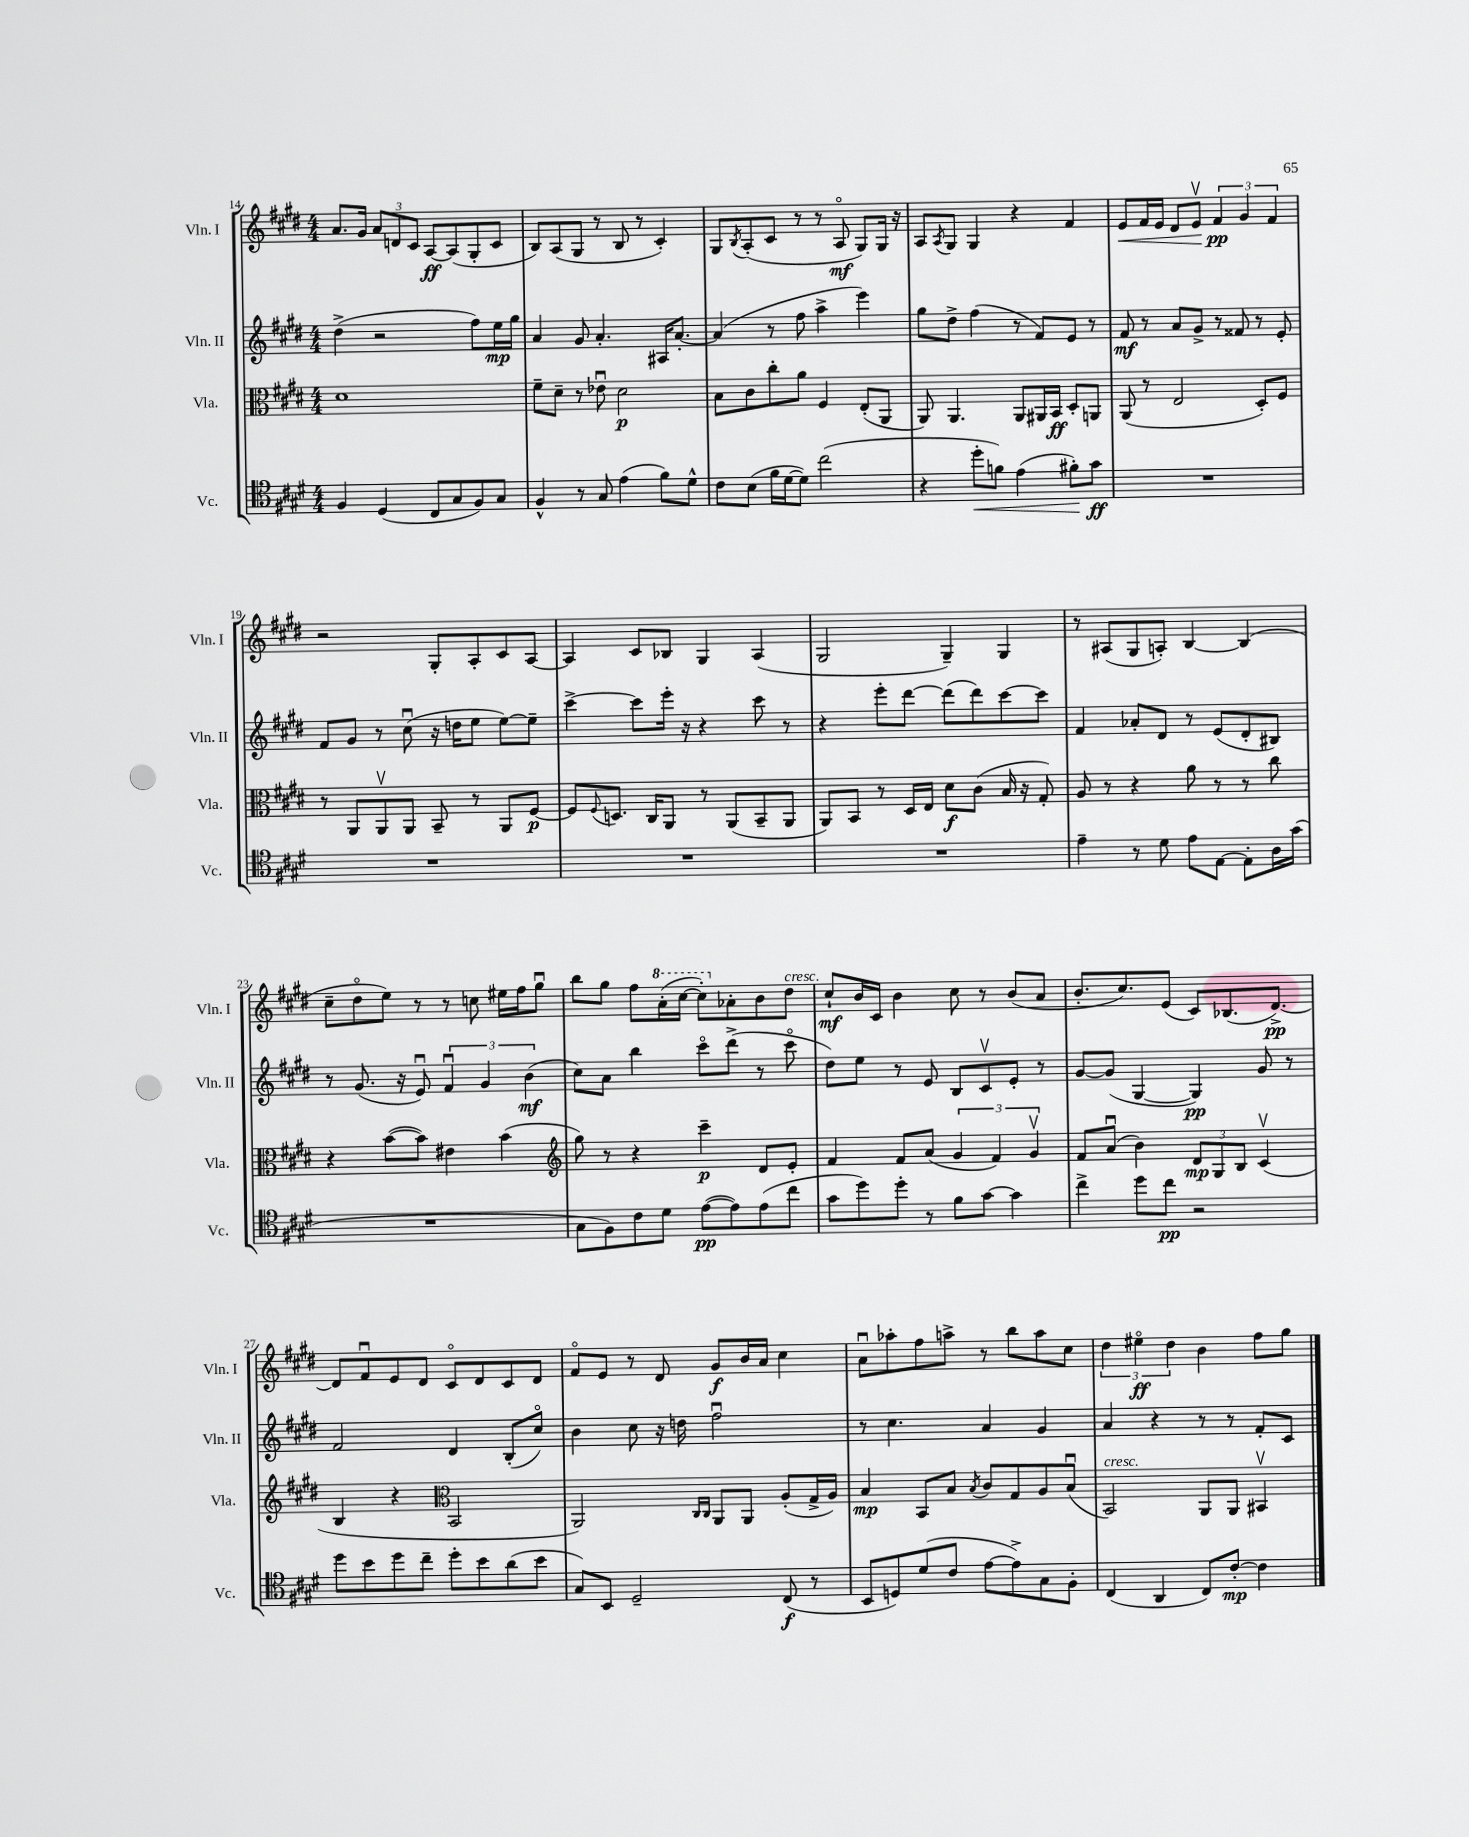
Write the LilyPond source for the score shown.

<<
\new StaffGroup <<
\new Staff = "s0" \with { instrumentName = "Vln. I" shortInstrumentName = "Vln. I" } {
    \clef treble \key e \major \numericTimeSignature \time 4/4
    a'8. gis'16 \tuplet 3/2 { a'8 d'8 cis'8 } a8~\ff a8( gis8-. cis'8 |
    b8) a8( gis8 r8 b8 r8 cis'4-.) |
    gis8 \acciaccatura { b8 } a8-.( cis'8 r8 r8 a8\flageolet\mf gis8) gis16 r16 |
    a8 \acciaccatura { a8 } gis8 gis4 r4 fis'4 |
    e'8\< fis'16 e'16 dis'8 e'8\upbow \tuplet 3/2 { fis'4\pp\! gis'4 fis'4 } |
    r2 gis8-. a8-. cis'8 a8~ |
    a4 cis'8 bes8 gis4 a4( |
    gis2 gis4--) gis4 |
    r8 ais8( gis8 a8-.) b4~ b4( |
    cis''8-- dis''8\flageolet e''8) r8 r8 c''8 eis''16 fis''16 gis''8\downbow |
    b''8 gis''8 fis''8 \ottava #1 a''16-.( cis'''16~ cis'''8-.) \ottava #0 aes'8-. b'8 dis''8^\markup { \italic "cresc." } |
    cis''8-!\mf b'16 cis'16 b'4 cis''8 r8 b'8( a'8 |
    b'8.-. cis''8.) e'8( cis'8) bes8.( dis'8.~->\pp) |
    dis'8 fis'8\downbow e'8 dis'8 cis'8\flageolet dis'8 cis'8 dis'8 |
    fis'8\flageolet e'8 r8 dis'8 gis'8\f b'16 a'16 cis''4 |
    a'8\downbow aes''8-. fis''8 a''8-> r8 b''8 a''8 cis''8 |
    \tuplet 3/2 { dis''4 eis''4\flageolet\ff dis''4 } b'4 fis''8 gis''8 \bar "|." |
}
\new Staff = "s1" \with { instrumentName = "Vln. II" shortInstrumentName = "Vln. II" } {
    \clef treble \key e \major \numericTimeSignature \time 4/4
    dis''4->( r2 fis''8) e''16\mp gis''16 |
    a'4 gis'8 a'4.-. ais16 a'8.~-. |
    a'4( r8 fis''8 a''4-> e'''4) |
    gis''8 dis''8-> fis''4( r8 fis'8) e'8 r8 |
    fis'8\mf r8 a'8 gis'8-> r8 fisis'8 r8 e'8-. |
    fis'8 gis'8 r8 cis''8\downbow( r16 d''16 e''8 e''8~) e''8-- |
    cis'''4~-> cis'''8 e'''16-. r16 r4 cis'''8 r8 |
    r4 e'''8-. dis'''8~ dis'''8( dis'''8) cis'''8~ cis'''8 |
    fis'4 aes'8-. dis'8 r8 e'8( dis'8-. bis8) |
    r8 gis'8.( r16 e'8\downbow) \tuplet 3/2 { fis'4\downbow gis'4 b'4\mf( } |
    cis''8) a'8 b''4 cis'''8\flageolet dis'''8->( r8 cis'''8\flageolet |
    dis''8) e''8 r8 e'8 b8 cis'8\upbow e'8-. r8 |
    gis'8~ gis'8( gis4~ gis4\pp) gis'8 r8 |
    fis'2 dis'4 b8-.( cis''8\flageolet) |
    b'4 cis''8 r16 d''16 fis''2\downbow |
    r8 cis''4. a'4 gis'4 |
    a'4 r4 r8 r8 fis'8-. cis'8 \bar "|." |
}
\new Staff = "s2" \with { instrumentName = "Vla." shortInstrumentName = "Vla." } {
    \clef alto \key e \major \numericTimeSignature \time 4/4
    dis'1 |
    fis'8-- dis'8-- r8 ees'8\downbow dis'2\p |
    b8 cis'8 cis''8-. a'8 fis4 e8-.( a,8 |
    a,8) a,4. a,8 ais,16 b,16\ff dis8-. a,8 |
    a,8( r8 e2 dis8-.) fis8 |
    r8 a,8 a,8\upbow a,8 b,8-- r8 a,8 fis8~\p |
    fis8 \appoggiatura { fis8 } d8. cis16 a,8 r8 a,8( b,8-- a,8 |
    a,8) b,8 r8 dis16 e16 dis'8\f cis'8( b16 r16 gis8-.) |
    a8 r8 r4 a'8 r8 r8 cis''8 |
    r4 b'8~( b'8) eis'4 b'4( |
    \clef treble gis''8) r8 r4 cis'''4--\p dis'8 e'8-. |
    fis'4 fis'8 a'8( \tuplet 3/2 { gis'4 fis'4) gis'4\upbow } |
    fis'8 a'8\downbow( b'4) \tuplet 3/2 { dis'8\mp gis8 b8 } cis'4\upbow( |
    b4 r4 \clef alto b,2 |
    a,2) \grace { cis16 cis16 } a,8 a,8 a8-.( gis16-> a16) |
    b4\mp b,8 b8 \acciaccatura { b8 } cis'8 gis8 a8 b8\downbow( |
    b,2^\markup { \italic "cresc." }) a,8 a,8 bis,4\upbow \bar "|." |
}
\new Staff = "s3" \with { instrumentName = "Vc." shortInstrumentName = "Vc." } {
    \clef tenor \key e \major \numericTimeSignature \time 4/4
    fis4 dis4( cis8 gis8 fis8) gis8 |
    fis4-^ r8 gis8 e'4( fis'8) dis'8-^ |
    cis'8 b8( fis'16 dis'16~ dis'8) cis''2( |
    r4 dis''8-.\< f'8) e'4( fis'8-.\!) gis'8\ff |
    R1 |
    R1 |
    R1 |
    R1 |
    e'4-- r8 dis'8 e'8 e8~ e8-. a16 gis'16( |
    R1 |
    gis8 fis8) cis'8 dis'8 e'8~\pp( e'8) e'8( cis''8 |
    gis'8 dis''8) dis''8-. r8 fis'8 gis'8~ gis'4 |
    cis''4-> dis''8 cis''8\pp r2 |
    dis''8 b'8 dis''8 cis''8-- dis''8-. b'8 a'8( b'8 |
    gis8) b,8 dis2-- cis8\f( r8 |
    b,8 d8) dis'8( cis'8 e'8~ e'8->) gis8 fis8-. |
    cis4( a,4 cis8) cis'8~-.\mp cis'4 \bar "|." |
}
>>
>>
\layout { \context { \Score currentBarNumber = #14 } }
